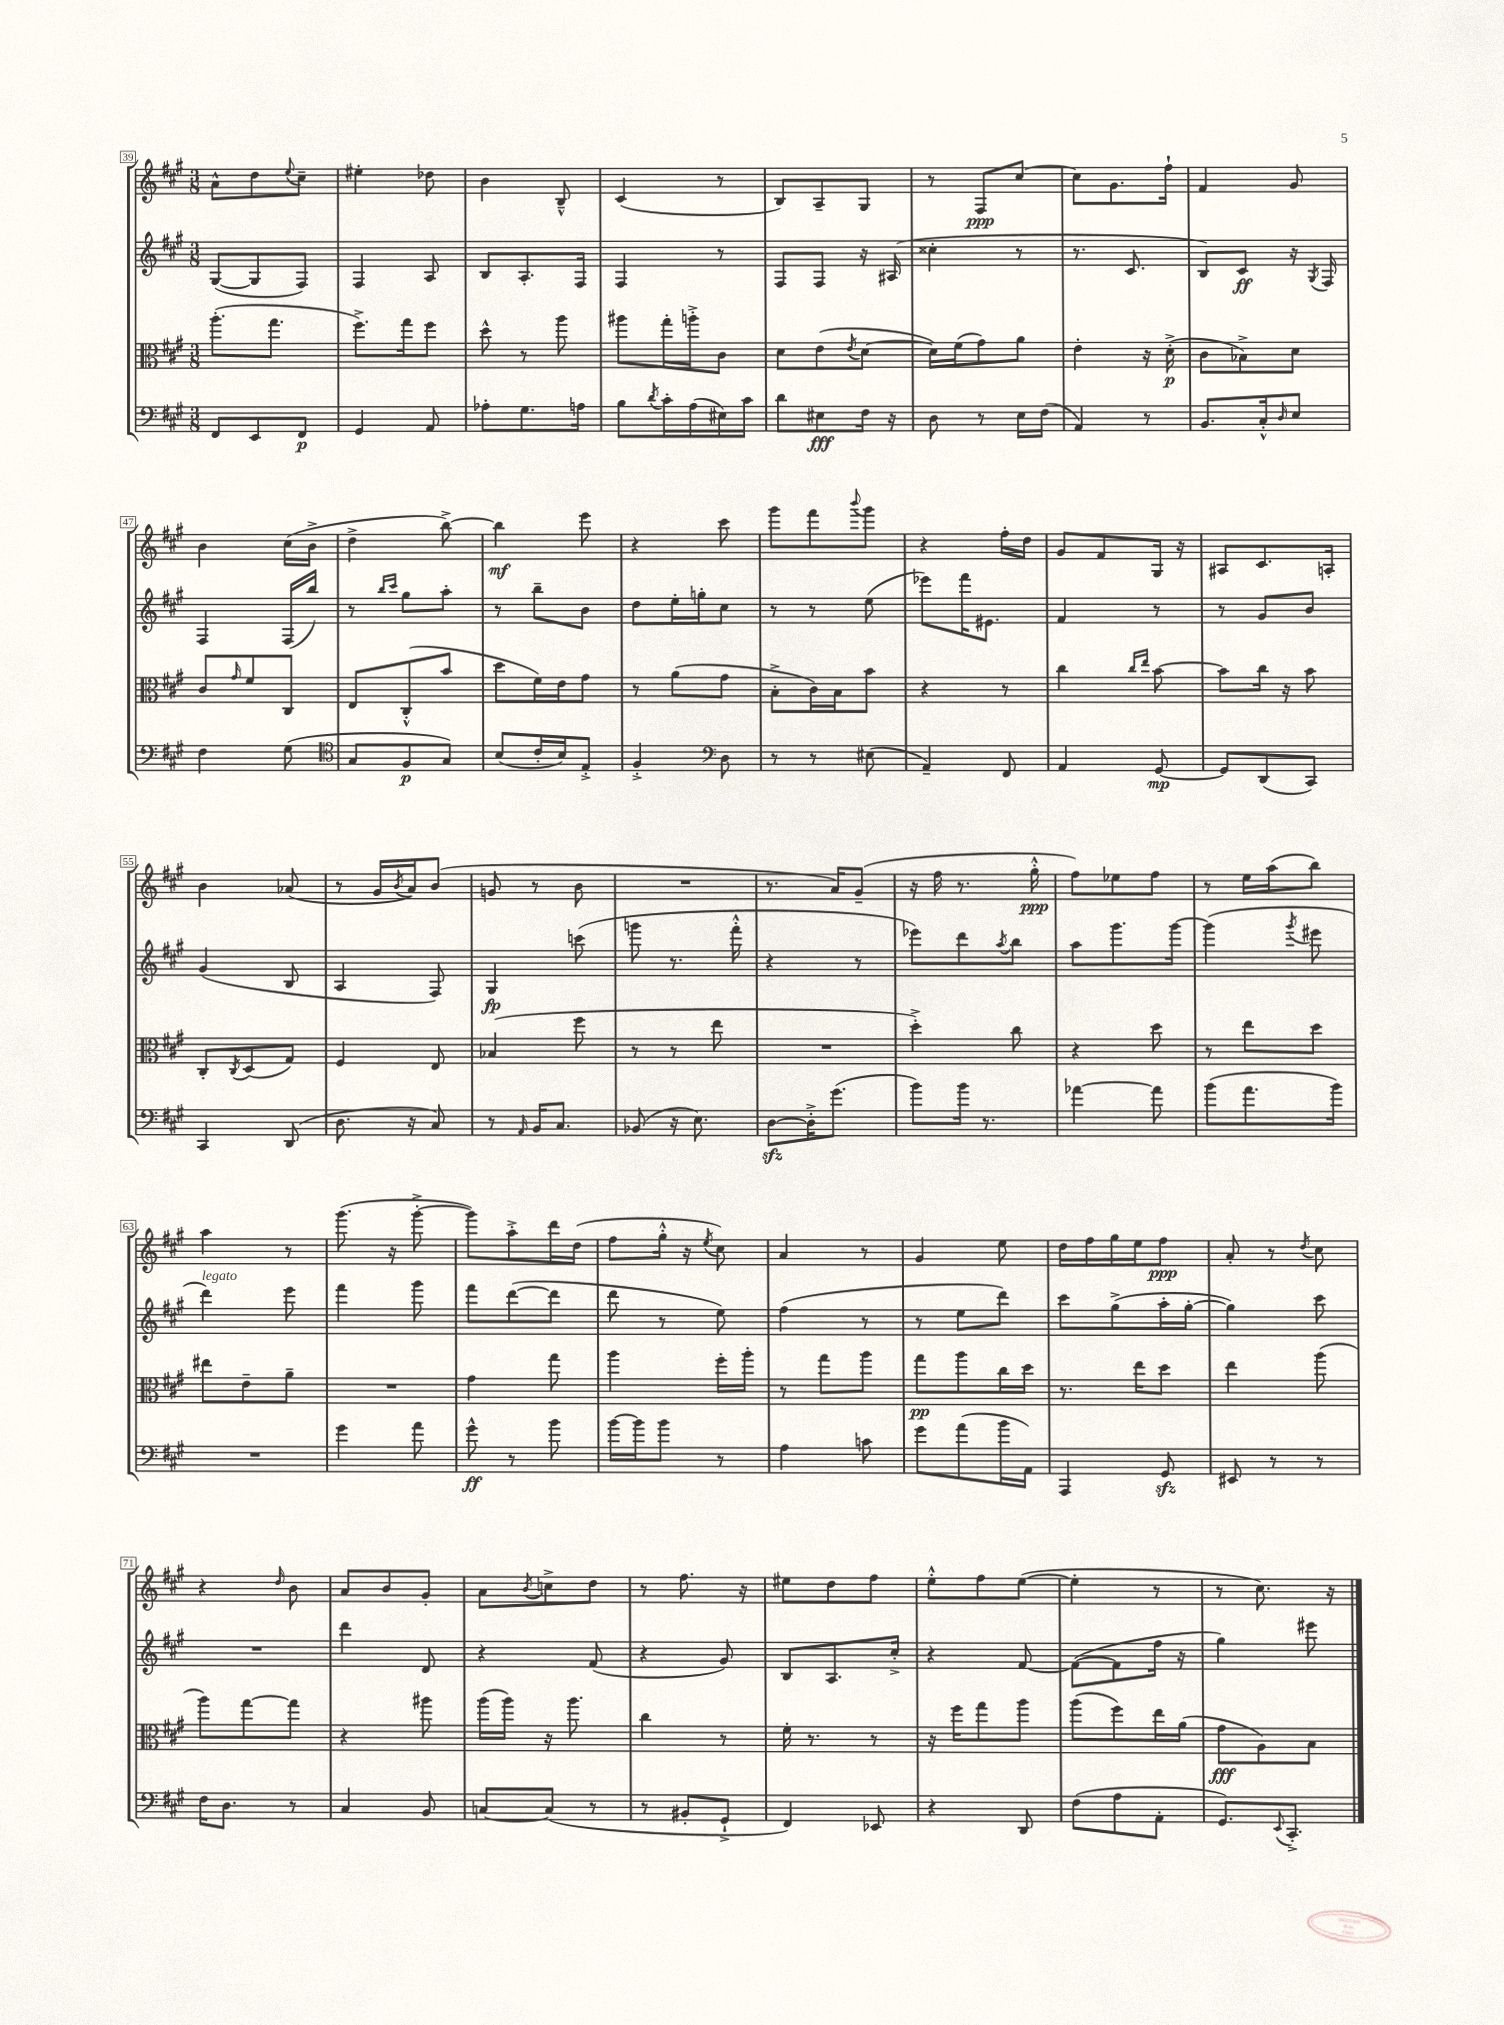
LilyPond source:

<<
\new StaffGroup <<
\new Staff = "s0" {
    \clef treble \key a \major \numericTimeSignature \time 3/8
    a'8-^ d''8 \appoggiatura { e''8 } cis''8-- |
    eis''4-. des''8 |
    b'4 b8---^ |
    cis'4( r8 |
    b8) a8-- gis8 |
    r8 fis8\ppp cis''8~ |
    cis''8 gis'8. fis''16-! |
    fis'4 gis'8 |
    b'4 cis''16( b'16-> |
    d''4-> b''8~->) |
    b''4\mf e'''8 |
    r4 cis'''8 |
    gis'''8 fis'''8 \appoggiatura { b'''8 } gis'''8 |
    r4 fis''16-. d''16 |
    gis'8 fis'8 gis16 r16 |
    ais8 cis'8. a16-. |
    b'4 aes'8( |
    r8 gis'16 \acciaccatura { b'8 } a'16) b'8( |
    g'8 r8 b'8 |
    R4. |
    r8. a'16) gis'8--( |
    r16 fis''16 r8. gis''16-.-^\ppp |
    fis''8) ees''8 fis''8 |
    r8 e''16 a''16( b''8) |
    a''4 r8 |
    gis'''8.( r16 gis'''8~-.-> |
    gis'''8) a''8-.-> d'''16 d''16( |
    fis''8 gis''16-.-^ r16 \acciaccatura { e''8 } cis''8) |
    a'4 r8 |
    gis'4 e''8 |
    d''16 fis''16 gis''16 e''16 fis''8\ppp |
    a'8-. r8 \acciaccatura { d''8 } cis''8 |
    r4 \grace { d''16 } b'8 |
    a'8 b'8 gis'8-. |
    a'8 \acciaccatura { b'8 } c''8-> d''8 |
    r8 fis''8. r16 |
    eis''8 d''8 fis''8 |
    e''8-.-^ fis''8 e''8~( |
    e''4-. r8 |
    r8 cis''8.) r16 \bar "|." |
}
\new Staff = "s1" {
    \clef treble \key a \major \numericTimeSignature \time 3/8
    gis8~( gis8 fis8) |
    fis4 a8 |
    b8 a8.-. fis16 |
    fis4 r8 |
    fis8 fis8 r16 ais16( |
    cisis''4-. r8 |
    r8. cis'8. |
    b8) cis'8\ff r16 \acciaccatura { gis8 } fis16 |
    fis4 fis16( b''16) |
    r8 \grace { b''16 cis'''16 } gis''8 a''8-. |
    r8 b''8-- b'8 |
    d''8 e''16-. g''16-. cis''8 |
    r8 r8 e''8( |
    ees'''8) fis'''16 eis'8. |
    fis'4 r8 |
    r8 gis'8 b'8 |
    gis'4( b8 |
    a4 fis8) |
    gis4\fp c'''8( |
    g'''8 r8. fis'''16-.-^ |
    r4 r8 |
    ees'''8) d'''8 \acciaccatura { a''8 } b''8 |
    a''8 gis'''8. gis'''16~ |
    gis'''4( \acciaccatura { gis'''8 } eis'''8 |
    d'''4^\markup { \italic "legato" }) e'''8 |
    fis'''4 gis'''8 |
    fis'''8 d'''8~( d'''8 |
    d'''8 r8 e''8) |
    fis''4( r8 |
    r8 e''8 d'''8) |
    cis'''8 gis''8->( a''16-. gis''16~-. |
    gis''4) cis'''8 |
    R4. |
    d'''4 d'8 |
    r4 fis'8( |
    r4 gis'8) |
    b8 a8. cis''16-.-> |
    r4 fis'8~ |
    fis'8~( fis'8 fis''16 r16 |
    gis''4) eis'''8 \bar "|." |
}
\new Staff = "s2" {
    \clef alto \key a \major \numericTimeSignature \time 3/8
    a''8.-.( gis''8. |
    fis''8.->) gis''16 fis''8 |
    d''8-^ r8 a''8 |
    ais''8 gis''16-. a''16-.-> cis'8 |
    d'8 e'8( \acciaccatura { e'8 } d'8~ |
    d'16) fis'16( gis'8) a'8 |
    e'4-. r16 d'16-.->\p( |
    cis'8 bes8->) d'8 |
    cis'8 \grace { gis'16 } fis'8 cis8 |
    e8 cis8-.-^( b'8 |
    d''8 fis'16) e'16 gis'8 |
    r8 a'8( gis'8 |
    b8-.-> cis'16) b16 b'8 |
    r4 r8 |
    cis''4 \grace { cis''16 e''16 } b'8~ |
    b'8 cis''16 r16 b'8 |
    cis8-. \acciaccatura { cis8 } d8( gis8) |
    fis4 e8 |
    bes4( fis''8 |
    r8 r8 e''8 |
    R4. |
    d''4-.->) cis''8 |
    r4 d''8 |
    r8 e''8 d''8 |
    eis''8 e'8-- a'8-- |
    R4. |
    gis'4 gis''8 |
    a''4 fis''16-. a''16-. |
    r8 gis''8 a''8 |
    gis''8\pp a''8 cis''16 d''16 |
    r8. e''16 d''8 |
    e''4 a''8( |
    a''8) gis''8~ gis''8 |
    r4 ais''8 |
    a''16( a''16) r16 a''8. |
    cis''4 r8 |
    fis'16-. r8. r8 |
    r16 fis''16 gis''8 a''8 |
    a''8( fis''8) e''16 a'16( |
    gis'8\fff a8) b8 \bar "|." |
}
\new Staff = "s3" {
    \clef bass \key a \major \numericTimeSignature \time 3/8
    fis,8 e,8 fis,8\p |
    gis,4 a,8 |
    aes8-. gis8. a16 |
    b8 \acciaccatura { d'8 } cis'16-. a16( eis16) cis'16 |
    d'8 eis8\fff fis16 r16 |
    d8 r8 e16 fis16( |
    a,4) r8 |
    b,8. cis16-.-^ \grace { d16 } e8 |
    fis4 gis8( |
    \clef tenor gis8 fis8\p gis8) |
    b8( cis'16-. b16) e8-.-> |
    fis4-.-> \clef bass d8 |
    r8 r8 eis8( |
    a,4--) fis,8 |
    a,4 gis,8~\mp |
    gis,8 d,8( cis,8) |
    cis,4 d,8( |
    d8. r16 cis8) |
    r8 \grace { a,16 } b,16 cis8. |
    bes,8( r16 e8.) |
    d8~\sfz d16-.-> gis'8.( |
    b'8) b'16 r8. |
    aes'4~ aes'8 |
    b'8( a'8. b'16) |
    R4. |
    gis'4 a'8 |
    gis'8-^\ff r8 b'8 |
    b'16~ b'16 b'8 r8 |
    a4 c'8 |
    gis'8 a'8( b'16 a,16) |
    a,,4 gis,8\sfz |
    eis,8 r8 r8 |
    fis16 d8. r8 |
    cis4 b,8 |
    c8~ c8( r8 |
    r8 bis,8-. gis,8-!-> |
    fis,4) ees,8 |
    r4 d,8 |
    fis8( a8 a,8-. |
    gis,8.) \appoggiatura { e,8 } cis,8.-.-> \bar "|." |
}
>>
>>
\layout { \context { \Score currentBarNumber = #39 \override BarNumber.stencil = #(make-stencil-boxer 0.1 0.3 ly:text-interface::print) } }
